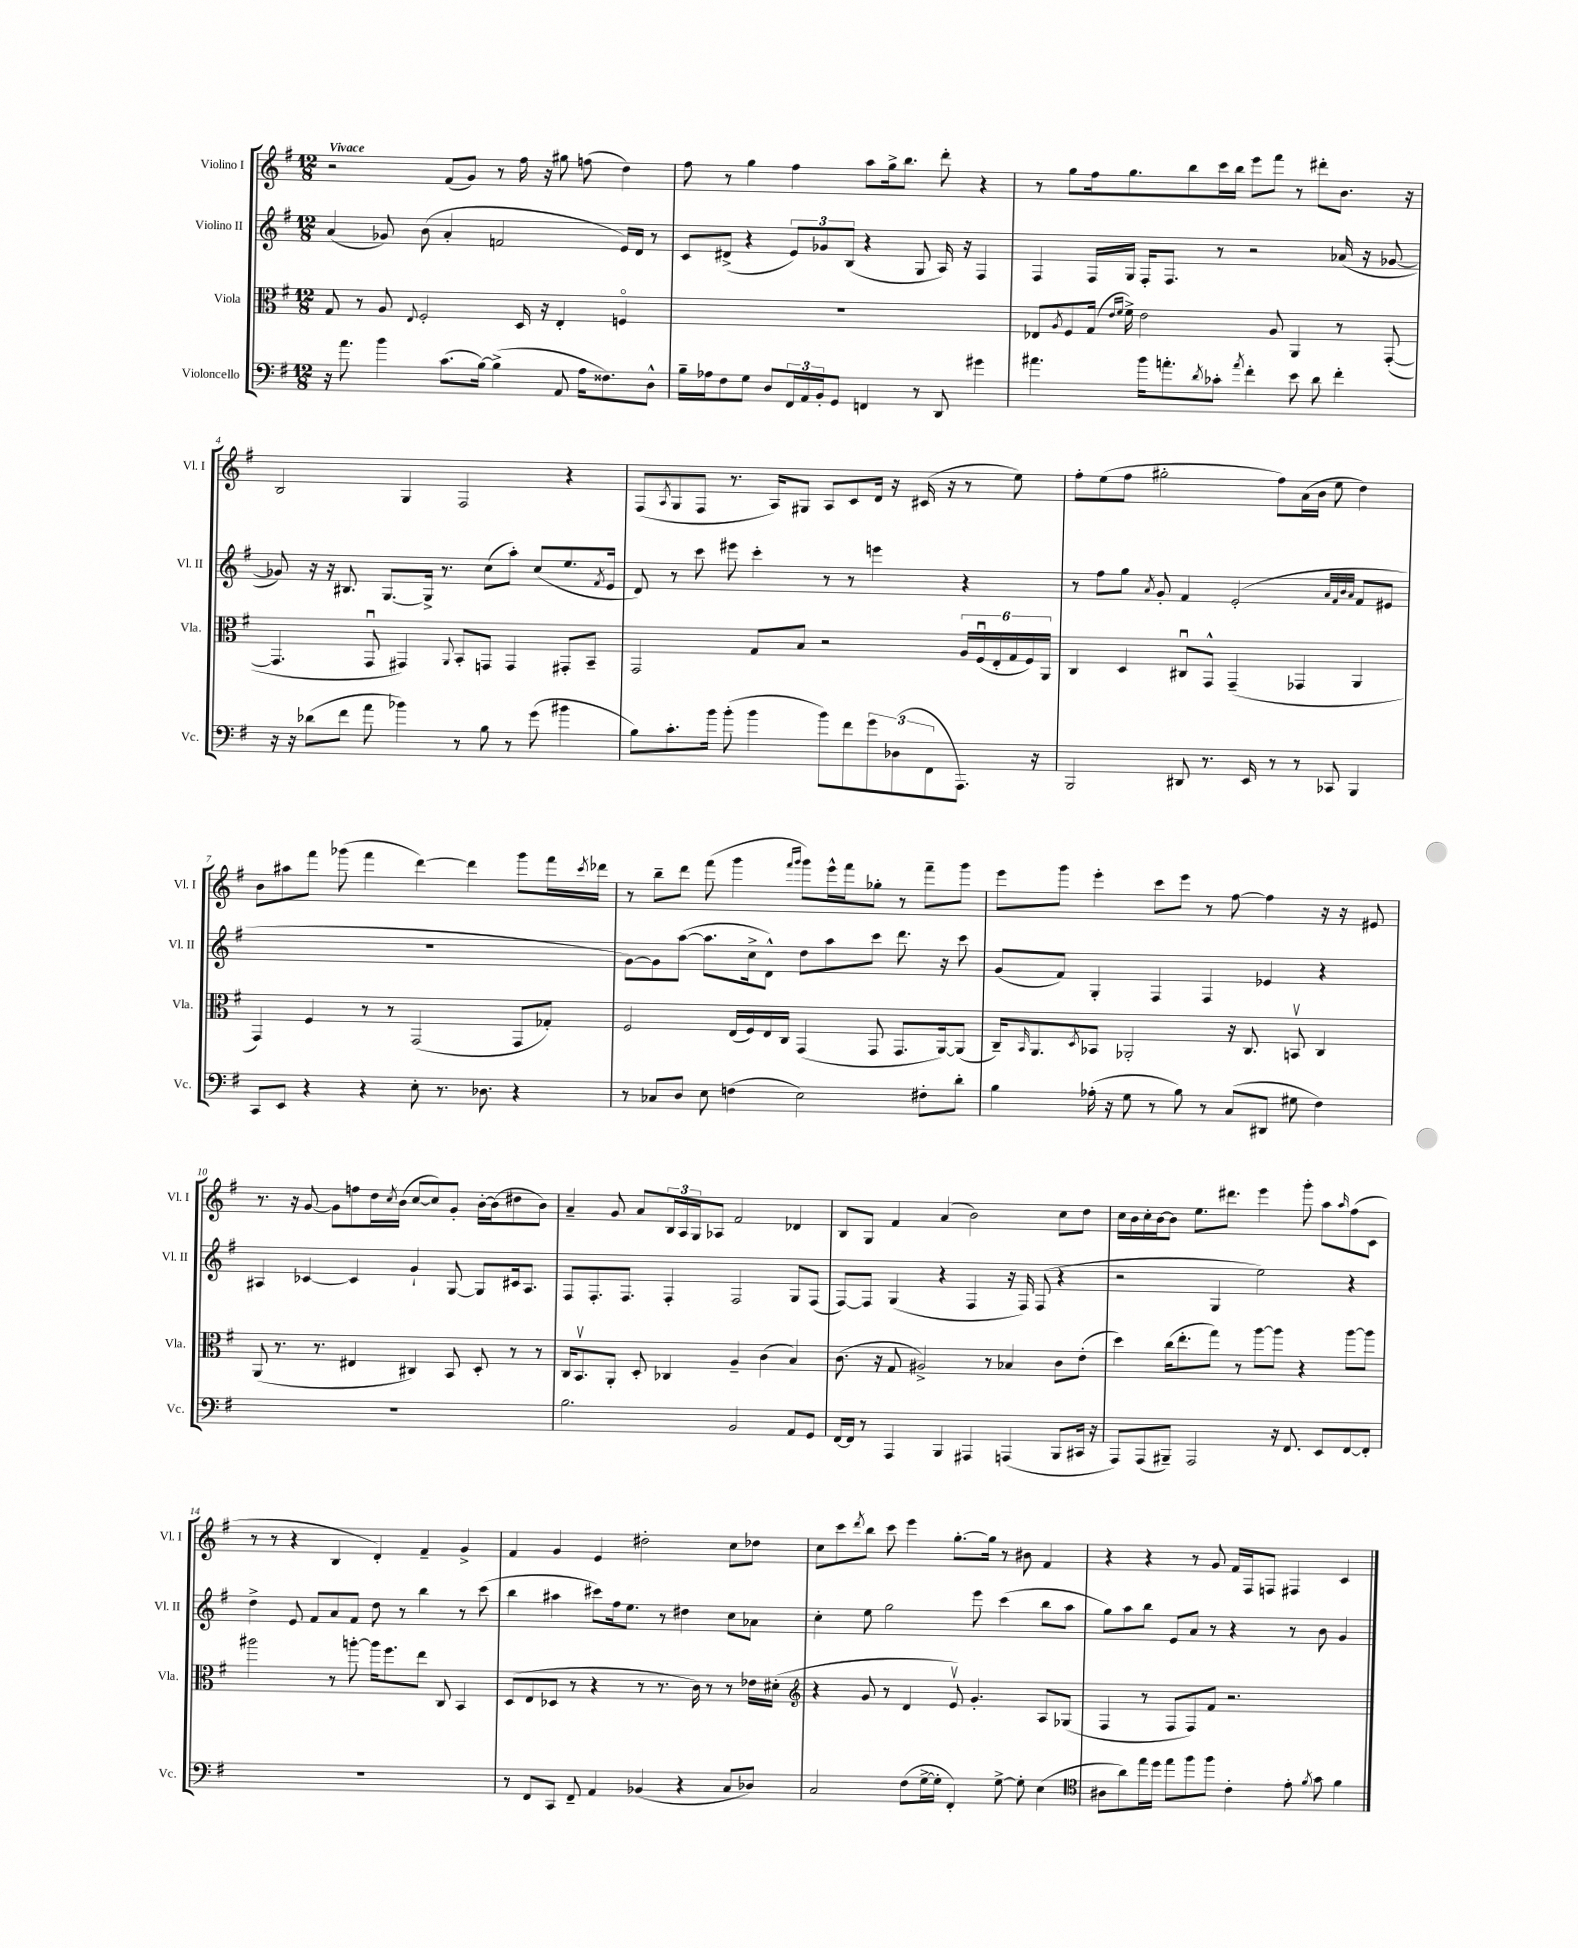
<<
\new StaffGroup <<
\new Staff = "s0" \with { instrumentName = "Violino I" shortInstrumentName = "Vl. I" } {
    \clef treble \key g \major \numericTimeSignature \time 12/8 \tempo "Vivace"
    r2 fis'8( g'8) r8 fis''16 r16 gis''8 f''8( d''4) |
    fis''8 r8 g''4 fis''4 a''8 g''16-> b''8. d'''8-. r4 |
    r8 g''8 fis''16 g''8. b''8 c'''16 b''16 e'''8 fis'''8 r8 dis'''8-. b'8. r16 |
    b2 g4 fis2 r4 |
    fis8( \acciaccatura { a8 } g8 fis8 r8. a16) gis8 a8 c'8 d'16 r16 cis'16( r16 r8 e''8) |
    fis''8-. e''8( fis''8 gis''2-. fis''8) a'16( b'16 e''8 d''4) |
    b'8 ais''8 fis'''8 ges'''8( fis'''4 d'''4~) d'''4 ges'''8 fis'''16 \acciaccatura { c'''8 } des'''16 |
    r8 b''8-- d'''8 fis'''8( g'''4 \grace { fis'''16 g'''16 } g'''8) e'''16-^ fis'''16 ges''8-. r8 fis'''8-- g'''8 |
    e'''8 g'''8 e'''4-. c'''8 e'''8 r8 fis''8~ fis''4 r16 r16 eis'8 |
    r8. r16 g'8~ g'8 f''8 d''16 \acciaccatura { c''8 } b'16( c''8~ c''8) g'8-. b'16~-. b'16( dis''8 b'8) |
    a'4-- g'8 a'8 \tuplet 3/2 { b16 a16 g16 } aes8 fis'2 des'4 |
    b8 g8 fis'4 a'4( b'2) c''8 d''8 |
    c''16 b'16 c''16-. b'16~ b'8 e''8. dis'''8. e'''4 g'''8-. a''8 \grace { a''16 } fis''8( c'8 |
    r8 r8 r4 b4 d'4-.) fis'4-- g'4-> |
    fis'4 g'4 e'4 dis''2-. c''8 des''8 |
    c''8 c'''8 \acciaccatura { d'''8 } b''8 c'''8 e'''4 g''8.~-. g''16 r8 bis'8 fis'4 |
    r4 r4 r8 g'8 fis'16 fis16 f8 fis4 c'4 \bar "|." |
}
\new Staff = "s1" \with { instrumentName = "Violino II" shortInstrumentName = "Vl. II" } {
    \clef treble \key g \major \numericTimeSignature \time 12/8
    a'4( ges'8) b'8( a'4-. f'2 e'16) d'16 r8 |
    c'8 dis'8->( r4 \tuplet 3/2 { e'8) ges'8 b8( } r4 g8 a16) r16 fis4 |
    fis4 fis16 g16 fis16-. fis8. r8 r2 aes'16( r16 ges'8~ |
    ges'8) r16 r16 bis8. g8.~ g16-> r8. c''8( a''8-.) c''8( e''8. \acciaccatura { fis'8 } e'16 |
    d'8) r8 c'''8 eis'''8 c'''4-. r8 r8 e'''4 r4 |
    r8 fis''8 g''8 \acciaccatura { a'8 } g'8-. fis'4 e'2-.( \grace { a'32 fis'32 b'32 a'32 } fis'8 eis'8 |
    R1. |
    g'8~) g'8 a''8~( a''8. c''16-> d'8-^) d''8 a''8 c'''8 d'''8. r16 c'''8 |
    g'8( fis'8) g4-. fis4 fis4 ees'4 r4 |
    ais4 ces'4~ ces'4 g'4-! g8~ g8 cis'16 ais8. |
    fis8 fis8.-. fis8. fis4-. fis2 g8 fis8( |
    fis8~) fis8 g4( r4 fis4 r16 fis16) fis8( r4 |
    r2 g4 e''2) r4 |
    d''4-> e'8 fis'8 a'8 fis'8 d''8 r8 b''4 r8 c'''8( |
    b''4 ais''4 cis'''8) fis''16 e''8. r8 dis''4 c''8 aes'8 |
    c''4-. e''8 g''2 e'''8 c'''4( b''8 a''8 |
    g''8) a''8 b''8 e'8 a'8 r8 r4 r8 b'8 g'4 \bar "|." |
}
\new Staff = "s2" \with { instrumentName = "Viola" shortInstrumentName = "Vla." } {
    \clef alto \key g \major \numericTimeSignature \time 12/8
    g8 r8 a8 \appoggiatura { e8 } fis2-. d16 r16 e4-. f4\flageolet |
    R1. |
    ees8 \acciaccatura { a8 } fis8 g16( \grace { e'16 fis'16 } fis'16->) e'2 a8 a,4 r8 g,8~-.( |
    g,4. g,8\downbow gis,4) \appoggiatura { a,8 } b,8-. g,8 g,4 gis,8-. b,8-- |
    g,2 g8 b8 r2 \tuplet 6/4 { a16 fis16\downbow( e16-. g16 fis16) a,16 } |
    c4 d4 cis8\downbow g,8-^ g,4--( ges,4 a,4 |
    g,4) fis4 r8 r8 g,2( g,8 ges8-.) |
    fis2 e16( fis16) e16 c16 g,4( g,8 g,8. a,16~) a,8( |
    c16--) \grace { b,16 } a,8. \acciaccatura { d8 } bes,8 aes,2-. r16 c8. b,8\upbow c4 |
    a,8( r8. r8. eis4 cis4) b,8 d8-. r8 r8 |
    c16 b,8.\upbow a,8-. d8-. ces4 a4-- c'4( b4) |
    c'8.( r16 g8 ais2->) r8 bes4 c'8 e'8-.( |
    d''4) c''16( e''8.-. g''8) r8 a''8~ a''8 r4 a''8~ a''8 |
    ais''2 r8 a''8~-. a''16 fis''8. e''8 c8 b,4 |
    d8( e8 des8 r8 r4 r8 r8. c'16) r8 r8 ees'16 dis'16-.( |
    \clef treble r4 g'8 r8 d'4 e'8\upbow) g'4.-. a8 ges8( |
    fis4 r8 fis8 fis8) fis'8 r2. \bar "|." |
}
\new Staff = "s3" \with { instrumentName = "Violoncello" shortInstrumentName = "Vc." } {
    \clef bass \key g \major \numericTimeSignature \time 12/8
    r16 a'8. b'4 c'8.( b16~) b4->( a,8 a16 fisis8.) d8-^ |
    b16-- aes16 fis8 g8 d8 \tuplet 3/2 { fis,16 a,16 b,16-. } g,8 f,4 r8 d,8 gis'4 |
    ais'4. b'16 a'8.-. \acciaccatura { d'8 } ces'8-. \acciaccatura { a'8 } fis'4-. e'8 d'8 fis'4-. |
    r16 r16 des'8( fis'8 a'8 bes'4) r8 b8 r8 g'8( bis'4 |
    b8) c'8.-. b'16 b'8-.( b'4 b'8) fis'8 \tuplet 3/2 { g'8 des8( fis,8 } a,,8.) r16 |
    b,,2 dis,8 r8. e,16 r8 r8 ces,8 b,,4 |
    c,8 e,8 r4 r4 e8-. r8. des8. r4 |
    r8 ces8 d8 e8 f4( e2) fis8-. d'8-. |
    b4 aes16-.( r16 g8 r8 b8) r8 c8( dis,8 gis8 fis4) |
    R1. |
    b2. b,2 a,8 g,8 |
    fis,16~ fis,16 r8 a,,4 b,,4 ais,,4 a,,4( b,,8 cis,16 r16 |
    a,,8) a,,8( bis,,8--) a,,2 r16 fis,8. e,8 fis,8~ fis,8-. |
    R1. |
    r8 fis,8 c,8 fis,8-- a,4 bes,4( r4 c8 des8) |
    c2 fis8( g16~-> g16-. fis,4-.) g8~-> g8-. e4( |
    \clef tenor ais8 a'8) e''16 d''16 e''8 fis''8 fis''8 c'4-. e'8-. \acciaccatura { fis'8 } g'8 fis'4 \bar "|." |
}
>>
>>
